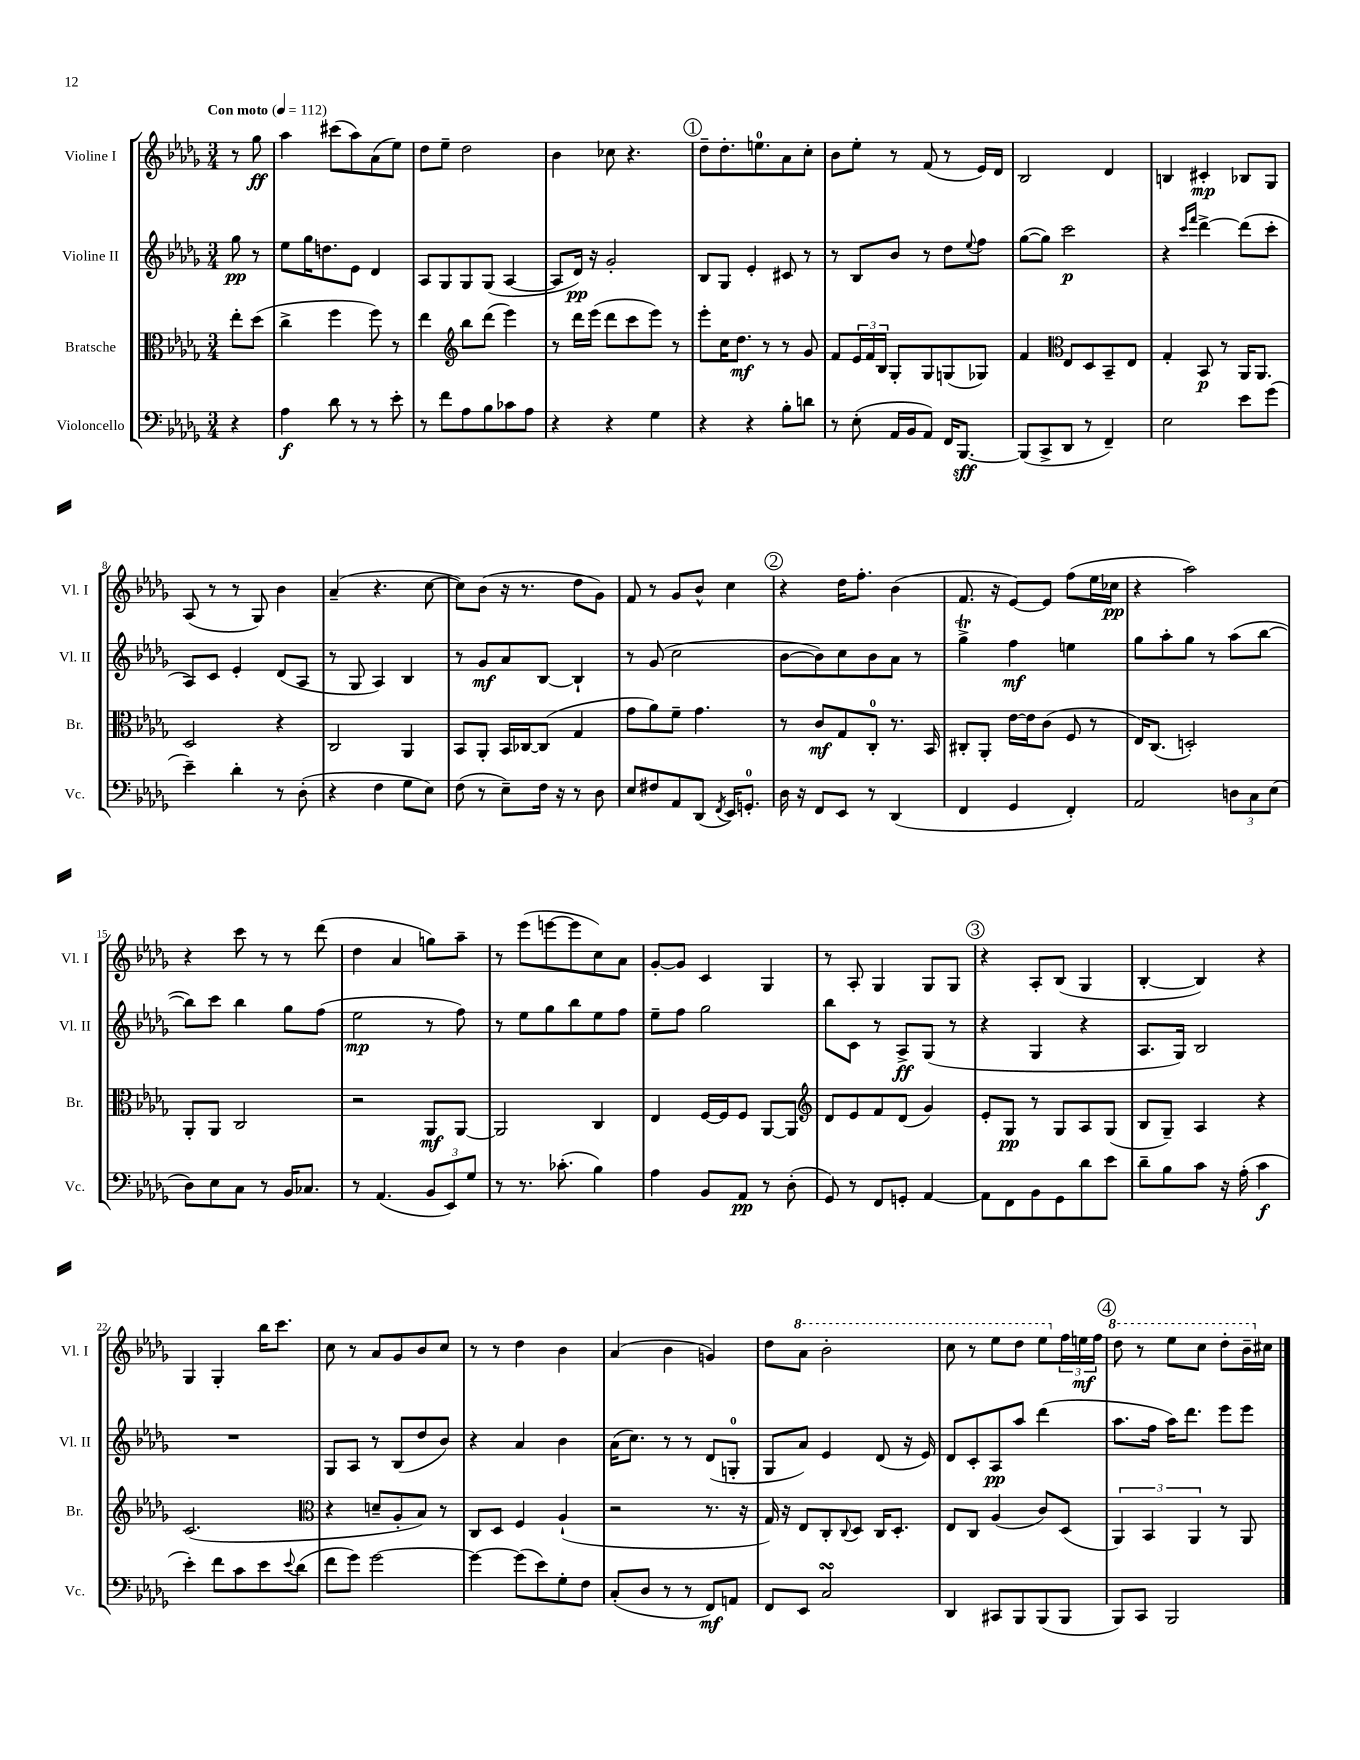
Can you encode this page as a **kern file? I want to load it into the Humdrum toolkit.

**kern	**dynam	**kern	**dynam	**kern	**dynam	**kern	**dynam
*part4	*part4	*part3	*part3	*part2	*part2	*part1	*part1
*staff4	*staff4	*staff3	*staff3	*staff2	*staff2	*staff1	*staff1
*I"Violoncello	*	*I"Bratsche	*	*I"Violine II	*	*I"Violine I	*
*I'Vc.	*	*I'Br.	*	*I'Vl. II	*	*I'Vl. I	*
*clefF4	*	*clefC3	*	*clefG2	*	*clefG2	*
*k[b-e-a-d-g-]	*	*k[b-e-a-d-g-]	*	*k[b-e-a-d-g-]	*	*k[b-e-a-d-g-]	*
*M3/4	*	*M3/4	*	*M3/4	*	*M3/4	*
*MM112	*	*MM112	*	*MM112	*	*MM112	*
=	=	=	=	=	=	=	=
!	!	!	!	!	!	!LO:TX:a:B:t=Con moto	!
4r	.	8ee-'\L	.	8gg-\	pp	8r	.
.	.	(8dd-\J	.	8r	.	8gg-\	ff
=1	=1	=1	=1	=1	=1	=1	=1
4A-\	f	4cc^\	.	8ee-\L	.	4aa-\	.
.	.	.	.	16gg-\K	.	.	.
.	.	.	.	8.ddn\	.	.	.
8d-\	.	4ff\	.	.	.	(8ccc#X\L	.
8r	.	.	.	8e-\J	.	8aa-\)	.
8r	.	8ff\)	.	4d-/	.	(8a-\	.
8e-'\	.	8r	.	.	.	8ee-\J)	.
=2	=2	=2	=2	=2	=2	=2	=2
8r	.	4ee-\	.	8A-/L	.	8dd-\L	.
8f\L	.	.	.	8G-/	.	8ee-~\J	.
*	*	*clefG2	*	*	*	*	*
8A-\	.	8bb-\L	.	8G-/	.	2dd-\	.
8B-\	.	(8ddd-\J	.	(8G-/J	.	.	.
8c-X\	.	4eee-\)	.	[4A-/	.	.	.
8A-\J	.	.	.	.	.	.	.
=3	=3	=3	=3	=3	=3	=3	=3
4r	.	8r	.	8A-/L]	.	4b-\	.
.	.	16ddd-\LL	.	16d-/Jk)	pp	.	.
.	.	(16eee-\JJ	.	16r	.	.	.
4r	.	8ddd-\L	.	2g-'/	.	8cc-X\	.
.	.	8ccc\	.	.	.	4.r	.
4G-\	.	8eee-\J)	.	.	.	.	.
.	.	8r	.	.	.	.	.
!!LO:REH:place=s1:t=1
=4	=4	=4	=4	=4	=4	=4	=4
4r	.	8eee-'\L	.	8B-/L	.	8dd-~\L	.
.	.	16cc\K	.	8G-/J	.	8.dd-'\	.
.	.	8.dd-\J	mf	.	.	.	.
4r	.	.	.	4e-'/	.	.	.
.	.	.	.	.	.	8.een\	.
.	.	8r	.	.	.	.	.
8B-'\L	.	8r	.	8c#X/	.	8a-\	.
8dn\J	.	8g-/	.	8r	.	8cc'\J	.
=5	=5	=5	=5	=5	=5	=5	=5
8r	.	8f/L	.	8r	.	8b-\L	.
(8E-'\	.	24e-/L	.	8B-/L	.	8ee-'\J	.
.	.	24f/	.	.	.	.	.
.	.	24B-/JJ	.	.	.	.	.
16AA-/LL	.	8G-'/L	.	8b-/J	.	8r	.
16BB-/J	.	.	.	.	.	.	.
8AA-/J)	.	8G-/	.	8r	.	(8f/	.
16FF/KL	.	(8Gn/	.	8dd-\L	.	8r	.
[8.BBB-/J	sff	.	.	.	.	.	.
.	.	.	.	8qqee-/	.	.	.
.	.	8G-X/J)	.	8ff\J	.	16e-/LL)	.
.	.	.	.	.	.	16d-/JJ	.
=6	=6	=6	=6	=6	=6	=6	=6
(8BBB-/L]	.	4f/	.	([8gg-\L	.	2B-/	.
8CC^/	.	.	.	8gg-\J])	.	.	.
*	*	*clefC3	*	*	*	*	*
8DD-/J	.	8E-/L	.	2ccc\	p	.	.
8r	.	8D-/	.	.	.	.	.
4FF~/)	.	8BB-~/	.	.	.	4d-/	.
.	.	8E-/J	.	.	.	.	.
=7	=7	=7	=7	=7	=7	=7	=7
2E-\	.	4G-'/	.	4r	.	4Bn/	.
.	.	.	.	16qqccc/LL	.	.	.
.	.	.	.	16qqfff/JJ	.	.	.
.	.	8BB-/	p	[4ddd-^\	.	4c#X'/	mp
.	.	8r	.	.	.	.	.
8e-\L	.	16AA-/KL	.	(8ddd-\L]	.	8B-X/L	.
.	.	8.AA-/J	.	.	.	.	.
(8g-\J	.	.	.	8ccc'\J	.	8G-/J	.
!!LO:LB:g=z
=8	=8	=8	=8	=8	=8	=8	=8
4e-~\)	.	2D-/	.	8A-/L)	.	(8A-/	.
.	.	.	.	8c/J	.	8r	.
4d-'\	.	.	.	4e-'/	.	8r	.
.	.	.	.	.	.	8G-/)	.
8r	.	4r	.	(8d-/L	.	4b-\	.
(8D-'\	.	.	.	8A-/J	.	.	.
=9	=9	=9	=9	=9	=9	=9	=9
4r	.	2C/	.	8r	.	(4a-~/	.
.	.	.	.	8G-/	.	.	.
4F\	.	.	.	4A-/)	.	4.r	.
8G-\L	.	4AA-/	.	4B-/	.	.	.
8E-\J)	.	.	.	.	.	[8cc\	.
=10	=10	=10	=10	=10	=10	=10	=10
(8F\	.	8BB-/L	.	8r	.	8cc\L])	.
8r	.	8AA-'/J	.	8g-/L	mf	(8b-\J	.
8E-~\L)	.	16BB-/LL	.	8a-/	.	16r	.
.	.	[16C-X/J	.	.	.	8.r	.
16F\Jk	.	(8C-/J]	.	[8B-/J	.	.	.
16r	.	.	.	.	.	.	.
8r	.	4G-/	.	4B-`/]	.	8dd-\L	.
8D-\	.	.	.	.	.	8g-\J)	.
=11	=11	=11	=11	=11	=11	=11	=11
8E-/L	.	8g-\L	.	8r	.	8f/	.
8F#X/	.	8a-\)	.	(8g-/	.	8r	.
8AA-/	.	8f~\J	.	2cc\	.	8g-/L	.
(8DD-/J	.	4.g-\	.	.	.	8b-^^/J	.
8qFF/	.	.	.	.	.	.	.
16EE-/KL)	.	.	.	.	.	4cc\	.
8.GGn'/J	.	.	.	.	.	.	.
!!LO:REH:place=s1:t=2
=12	=12	=12	=12	=12	=12	=12	=12
16D-\	.	8r	.	[8b-\L	.	4r	.
16r	.	.	.	.	.	.	.
8FF/L	.	8c/L	mf	8b-\])	.	.	.
8EE-/J	.	8G-/	.	8cc\	.	16dd-\KL	.
.	.	.	.	.	.	8.ff'\J	.
8r	.	8C'/J	.	8b-\	.	.	.
(4DD-/	.	8.r	.	8a-\J	.	(4b-\	.
.	.	.	.	8r	.	.	.
.	.	16BB-/	.	.	.	.	.
=13	=13	=13	=13	=13	=13	=13	=13
4FF/	.	8C#X'/L	.	4gg-T^\	.	8.f/	.
.	.	8AA-'/J	.	.	.	.	.
.	.	.	.	.	.	16r	.
4GG-/	.	[16e-\LL	.	4ff\	mf	[8e-/L)	.
.	.	16e-\J]	.	.	.	.	.
.	.	(8c\J	.	.	.	8e-/J]	.
4FF'/)	.	8F/	.	4een\	.	(8ff\L	.
.	.	8r	.	.	.	16ee-\L	.
.	.	.	.	.	.	16cc-X\JJ	pp
=14	=14	=14	=14	=14	=14	=14	=14
2AA-/	.	16E-/KL)	.	8gg-\L	.	4r	.
.	.	(8.C/J	.	.	.	.	.
.	.	.	.	8aa-'\	.	.	.
.	.	2Dn'/)	.	8gg-\J	.	2aa-\)	.
.	.	.	.	8r	.	.	.
12Dn\L	.	.	.	(8aa-\L	.	.	.
12C\	.	.	.	.	.	.	.
.	.	.	.	[8bb-\J	.	.	.
(12E-\J	.	.	.	.	.	.	.
!!LO:LB:g=z
=15	=15	=15	=15	=15	=15	=15	=15
8D-\L)	.	8AA-'/L	.	8bb-\L])	.	4r	.
8E-\	.	8AA-/J	.	8ccc\J	.	.	.
8C\J	.	2C/	.	4bb-\	.	8ccc\	.
8r	.	.	.	.	.	8r	.
16BB-/KL	.	.	.	8gg-\L	.	8r	.
8.C-X/J	.	.	.	.	.	.	.
.	.	.	.	(8ff\J	.	(8ddd-\	.
=16	=16	=16	=16	=16	=16	=16	=16
8r	.	2r	.	2ee-\	mp	4dd-\	.
(4.AA-/	.	.	.	.	.	.	.
.	.	.	.	.	.	4a-/	.
12BB-/L	.	8AA-/L	mf	8r	.	8ggn\L)	.
12EE-/)	.	.	.	.	.	.	.
.	.	[8AA-/J	.	8ff\)	.	8aa-~\J	.
12G-/J	.	.	.	.	.	.	.
=17	=17	=17	=17	=17	=17	=17	=17
8r	.	2AA-/]	.	8r	.	8r	.
8.r	.	.	.	8ee-\L	.	(8eee-\L	.
.	.	.	.	8gg-\	.	[8eeen\	.
(8.c-X'\	.	.	.	.	.	.	.
.	.	.	.	8bb-\	.	8eee\]	.
4B-\)	.	4C/	.	8ee-\	.	8cc\)	.
.	.	.	.	8ff\J	.	8a-\J	.
=18	=18	=18	=18	=18	=18	=18	=18
4A-\	.	4E-/	.	8ee-~\L	.	[8g-'/L	.
.	.	.	.	8ff\J	.	8g-/J]	.
8BB-/L	.	[16F/LL	.	2gg-\	.	4c/	.
.	.	16F/J]	.	.	.	.	.
8AA-/J	pp	8F/J	.	.	.	.	.
8r	.	[8AA-/L	.	.	.	4G-/	.
(8D-'\	.	8AA-/J]	.	.	.	.	.
=19	=19	=19	=19	=19	=19	=19	=19
*	*	*clefG2	*	*	*	*	*
8GG-/)	.	8d-/L	.	8bb-\L	.	8r	.
8r	.	8e-/	.	8c\J	.	8A-'/	.
8FF/L	.	8f/	.	8r	.	4G-/	.
8GGn'/J	.	(8d-/J	.	8A-^/L	ff	.	.
[4AA-/	.	4g-/)	.	(8G-/J	.	8G-/L	.
.	.	.	.	8r	.	8G-/J	.
!!LO:REH:place=s1:t=3
=20	=20	=20	=20	=20	=20	=20	=20
8AA-\L]	.	8e-'/L	.	4r	.	4r	.
8FF\	.	8G-/J	pp	.	.	.	.
8BB-\	.	8r	.	4G-/	.	8A-'/L	.
8GG-\	.	8G-/L	.	.	.	(8B-/J	.
8d-\	.	8A-/	.	4r	.	4G-/	.
8e-\J	.	(8G-/J	.	.	.	.	.
=21	=21	=21	=21	=21	=21	=21	=21
8d-~\L	.	8B-/L	.	8.A-/L	.	[4B-'/	.
8B-\	.	8G-~/J)	.	.	.	.	.
.	.	.	.	16G-/Jk)	.	.	.
8c\J	.	4A-/	.	2B-/	.	4B-/])	.
16r	.	.	.	.	.	.	.
(16A-'\	.	.	.	.	.	.	.
4c\	f	4r	.	.	.	4r	.
!!LO:LB:g=z
=22	=22	=22	=22	=22	=22	=22	=22
4e-'\)	.	(2.c/	.	2.r	.	4G-/	.
8f\L	.	.	.	.	.	4G-'/	.
8c\	.	.	.	.	.	.	.
8e-\	.	.	.	.	.	16bb-\KL	.
.	.	.	.	.	.	8.ccc\J	.
8qqe-/	.	.	.	.	.	.	.
(8d-\J	.	.	.	.	.	.	.
=23	=23	=23	=23	=23	=23	=23	=23
*	*	*clefC3	*	*	*	*	*
8f\L	.	4r	.	8G-/L	.	8cc\	.
8g-\J)	.	.	.	8A-/J	.	8r	.
[2g-\	.	8dn~/L	.	8r	.	8a-/L	.
.	.	8A-'/	.	(8B-/L	.	8g-/	.
.	.	8B-/J)	.	8dd-/	.	8b-/	.
.	.	8r	.	8b-/J)	.	8cc/J	.
=24	=24	=24	=24	=24	=24	=24	=24
4g-\_	.	8C/L	.	4r	.	8r	.
.	.	8D-/J	.	.	.	8r	.
(8g-\L]	.	4F/	.	4a-/	.	4dd-\	.
8e-\)	.	.	.	.	.	.	.
8G-'\	.	(4A-`/	.	4b-\	.	4b-\	.
8F\J	.	.	.	.	.	.	.
=25	=25	=25	=25	=25	=25	=25	=25
(8C'/L	.	2r	.	(16a-\KL	.	(4a-/	.
.	.	.	.	8.cc\J)	.	.	.
8D-/J	.	.	.	.	.	.	.
8r	.	.	.	8r	.	4b-\	.
8r	.	.	.	8r	.	.	.
8FF/L)	mf	8.r	.	(8d-/L	.	4gn/)	.
8AAn/J	.	.	.	8Gn'/J	.	.	.
.	.	16r	.	.	.	.	.
=26	=26	=26	=26	=26	=26	=26	=26
8FF/L	.	16G-/)	.	8G-/L	.	8dd-\L	.
.	.	16r	.	.	.	.	.
*	*	*	*	*	*	*8va	*
8EE-/J	.	8E-/L	.	8a-/J)	.	8aa-\J	.
2CsSsS/	.	8C'/	.	4e-/	.	2bb-'\	.
.	.	8qqC/	.	.	.	.	.
.	.	8D-/J	.	.	.	.	.
.	.	16C/KL	.	(8d-/	.	.	.
.	.	8.D-'/J	.	.	.	.	.
.	.	.	.	16r	.	.	.
.	.	.	.	16e-/)	.	.	.
=27	=27	=27	=27	=27	=27	=27	=27
4DD-/	.	8E-/L	.	8d-/L	.	8ccc\	.
.	.	8C/J	.	8c'/	.	8r	.
8CC#X/L	.	(4A-/	.	8A-/	pp	8eee-\L	.
8BBB-/	.	.	.	8aa-/J	.	8ddd-\J	.
(8BBB-/	.	8c/L)	.	(4ddd-\	.	8eee-\L	.
*	*	*	*	*	*	*X8va	*
8BBB-/J	.	(8D-/J	.	.	.	24ff\L	.
.	.	.	.	.	.	24een\	mf
.	.	.	.	.	.	24ff\JJ	.
!!LO:REH:place=s1:t=4
=28	=28	=28	=28	=28	=28	=28	=28
*	*	*	*	*	*	*8va	*
8BBB-/L)	.	6AA-/)	.	8.aa-\L	.	8ddd-\	.
8CC/J	.	.	.	.	.	8r	.
.	.	6BB-/	.	.	.	.	.
.	.	.	.	16ff\Jk	.	.	.
2BBB-/	.	.	.	16aa-\KL)	.	8eee-\L	.
.	.	.	.	8.ddd-\J	.	.	.
.	.	6AA-/	.	.	.	.	.
.	.	.	.	.	.	8ccc\J	.
.	.	8r	.	8eee-\L	.	8ddd-'\L	.
.	.	8AA-/	.	8eee-\J	.	16bb-~\L	.
*	*	*	*	*	*	*X8va	*
.	.	.	.	.	.	16cc#X\JJ	.
==	==	==	==	==	==	==	==
*-	*-	*-	*-	*-	*-	*-	*-
